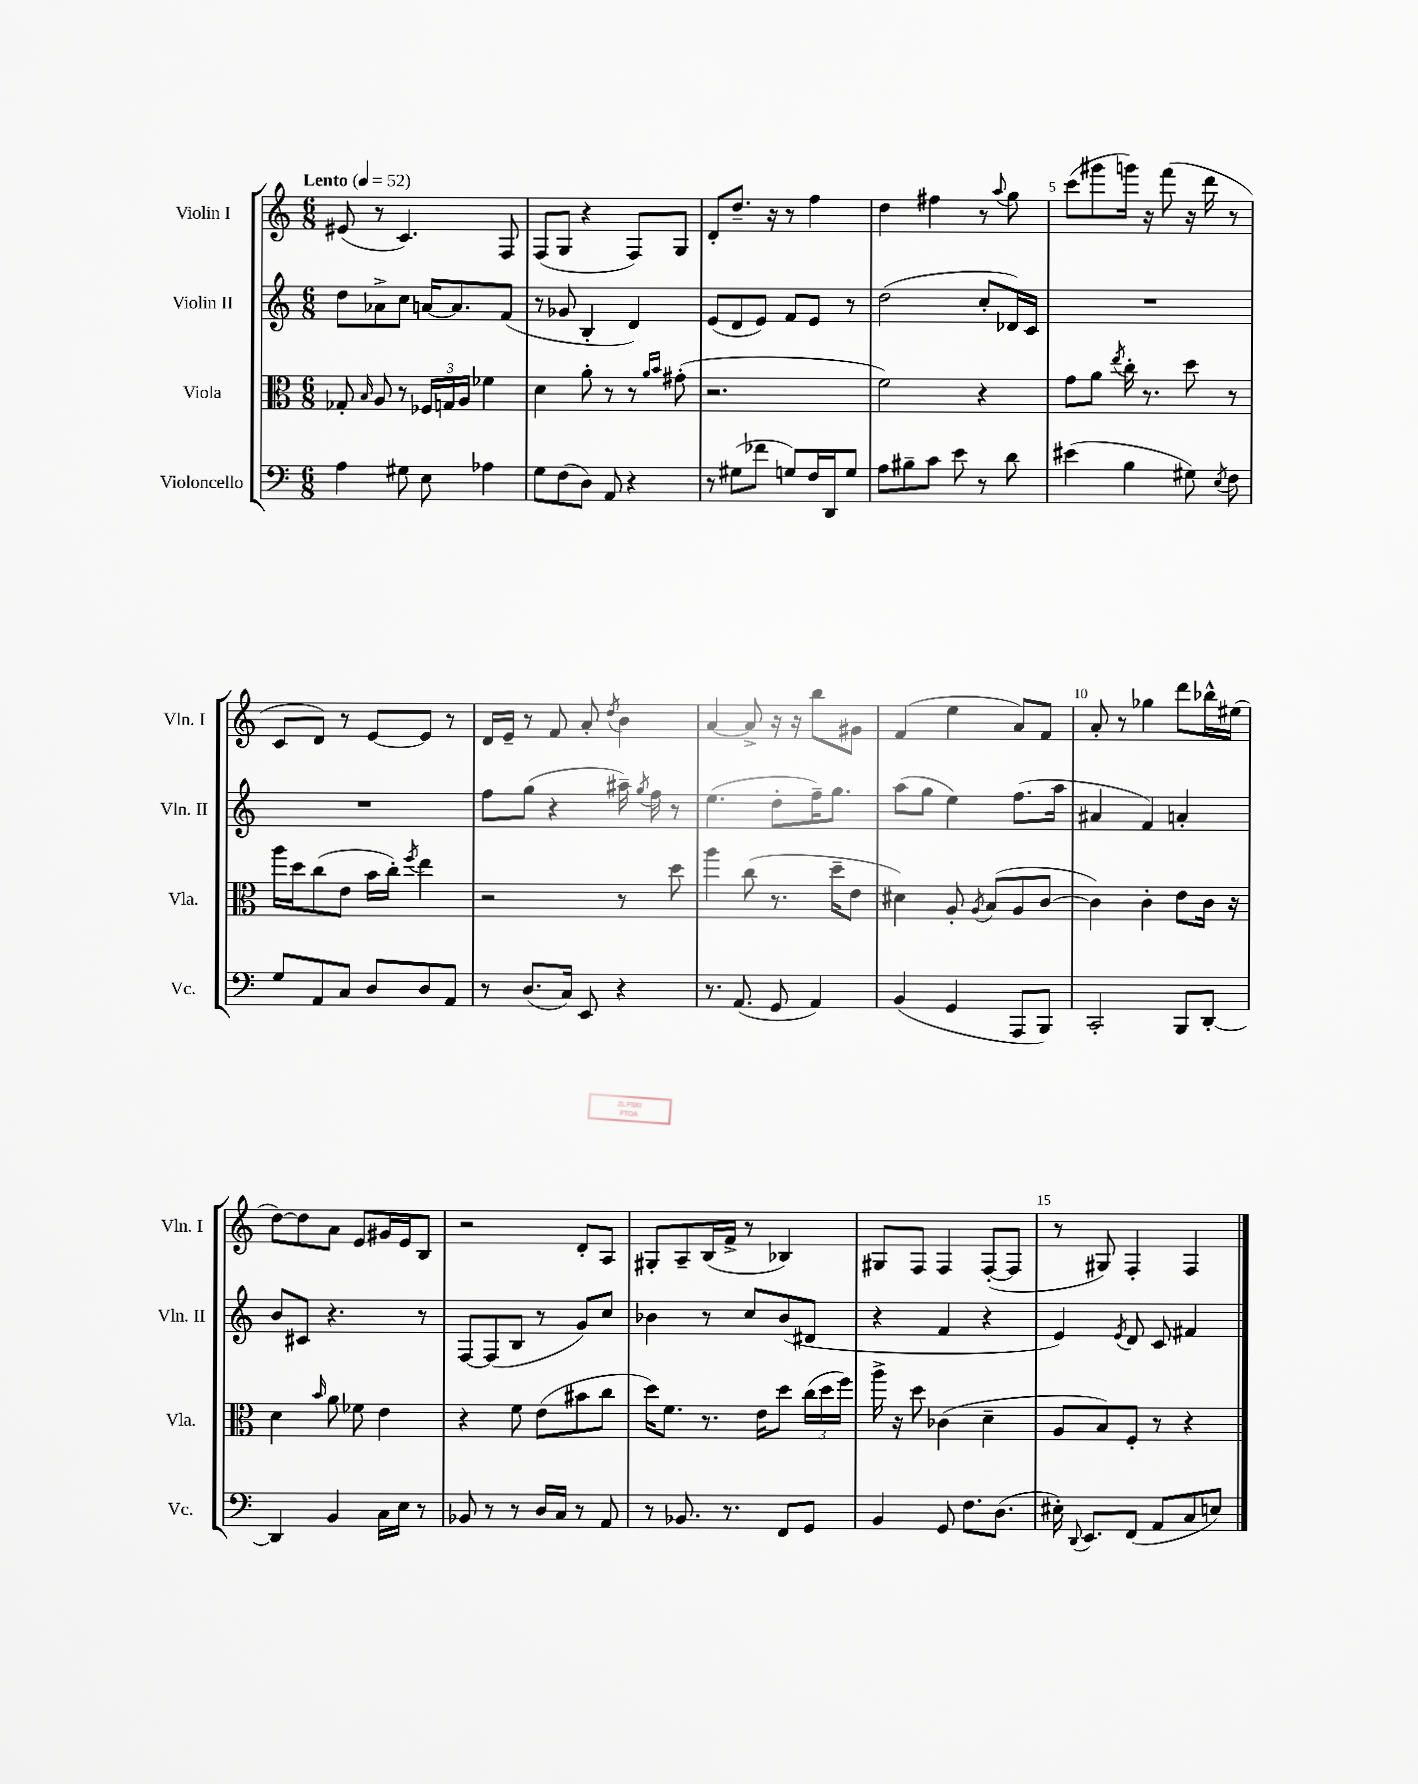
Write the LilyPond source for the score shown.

<<
\new StaffGroup <<
\new Staff = "s0" \with { instrumentName = "Violin I" shortInstrumentName = "Vln. I" } {
    \clef treble \key c \major \numericTimeSignature \time 6/8 \tempo "Lento" 4 = 52
    \autoBeamOff eis'8( r8 c'4.) f8 |
    f8[( g8] r4 f8[) g8] |
    d'8[-. d''8.]-- r16 r8 f''4 |
    d''4 fis''4 r8 \appoggiatura { a''8 } g''8 |
    c'''8[( gis'''8 g'''16]) r16 f'''8( r16 d'''16 r8 |
    c'8[ d'8]) r8 e'8[~ e'8] r8 |
    d'16[ e'16]-- r8 f'8 a'8-. \acciaccatura { d''8 } b'4 |
    a'4~ a'8-> r16 r16 b''8[ gis'8] |
    f'4( e''4 a'8[) f'8] |
    a'8-. r8 ges''4 d'''8[ bes''16-^ eis''16]( |
    d''8[~) d''8 a'8] e'8[ gis'16 e'16 b8] |
    r2 d'8[-. a8] |
    gis8[-. a8-- b16( f'16]-> r8 bes4) |
    gis8[ f8] f4 f8[~-.( f8] |
    r8 gis8) f4-. f4 \bar "|." |
}
\new Staff = "s1" \with { instrumentName = "Violin II" shortInstrumentName = "Vln. II" } {
    \clef treble \key c \major \numericTimeSignature \time 6/8
    \autoBeamOff d''8[ aes'8-> c''8] a'16[~ a'8. f'8]( |
    r8 ges'8 b4-. d'4) |
    e'8[( d'8 e'8]) f'8[ e'8] r8 |
    d''2( c''8[-. des'16) c'16] |
    R2. |
    R2. |
    f''8[ g''8]( r4 ais''16--) \acciaccatura { g''8 } f''16 r8 |
    e''4.( d''8[-. f''16--) g''8.] |
    a''8[( g''8] e''4) f''8.[( a''16] |
    ais'4 f'4) a'4-. |
    b'8[ cis'8] r4. r8 |
    f8[~ f8( b8] r8 g'8[) c''8] |
    bes'4 r8 c''8[ bes'8( dis'8] |
    r4 f'4 r4 |
    e'4) \acciaccatura { e'8 } d'8 c'8 fis'4 \bar "|." |
}
\new Staff = "s2" \with { instrumentName = "Viola" shortInstrumentName = "Vla." } {
    \clef alto \key c \major \numericTimeSignature \time 6/8
    \autoBeamOff ges8-. \grace { b16 } a8 r8 \tuplet 3/2 { fes16[ g16 a16] } fes'4 |
    d'4 a'8-. r8 r8 \grace { a'16[ b'16] } gis'8-.( |
    r2. |
    f'2) r4 |
    g'8[ a'8] \acciaccatura { e''8 } c''16-. r8. d''8 r8 |
    a''16[ d''16 c''8( e'8] b'16[ c''16]-.) \acciaccatura { f''8 } e''4 |
    r2 r8 d''8 |
    a''4 c''8( r8. d''16[-- e'8] |
    dis'4) a8-. \acciaccatura { a8 } b8[( a8 c'8]~ |
    c'4) c'4-. e'8[ c'16] r16 |
    d'4 \grace { b'16 } a'8 fes'8 e'4 |
    r4 f'8 e'8[( bis'8 c''8] |
    d''16[) f'8.] r8. e'16[ d''8] \tuplet 3/2 { c''16[( d''16 f''16]) } |
    a''16-> r16 d''8 ces'4( d'4-- |
    a8[ b8) f8]-. r8 r4 \bar "|." |
}
\new Staff = "s3" \with { instrumentName = "Violoncello" shortInstrumentName = "Vc." } {
    \clef bass \key c \major \numericTimeSignature \time 6/8
    \autoBeamOff a4 gis8 e8 aes4 |
    g8[ f8( d8]) a,8 r4 |
    r8 gis8[( fes'8] g8[) f16 d,16 g8] |
    a8[ bis8-- c'8] e'8 r8 d'8 |
    eis'4( b4 gis8) \acciaccatura { e8 } f8 |
    g8[ a,8 c8] d8[ d8 a,8] |
    r8 d8.[( c16]) e,8 r4 |
    r8. a,8.( g,8 a,4) |
    b,4( g,4 a,,8[ b,,8]) |
    c,2-. b,,8[ d,8]~-. |
    d,4 b,4 c16[ e16] r8 |
    bes,8 r8 r8 d16[ c16] r8 a,8 |
    r8 bes,8. r8. f,8[ g,8] |
    b,4 g,8 f8.[ d8.]( |
    eis16-.) \appoggiatura { d,8 } e,8.[ f,8]( a,8[ c8 e8]) \bar "|." |
}
>>
>>
\layout { \context { \Score \override BarNumber.break-visibility = ##(#f #t #t) barNumberVisibility = #(every-nth-bar-number-visible 5) } }
